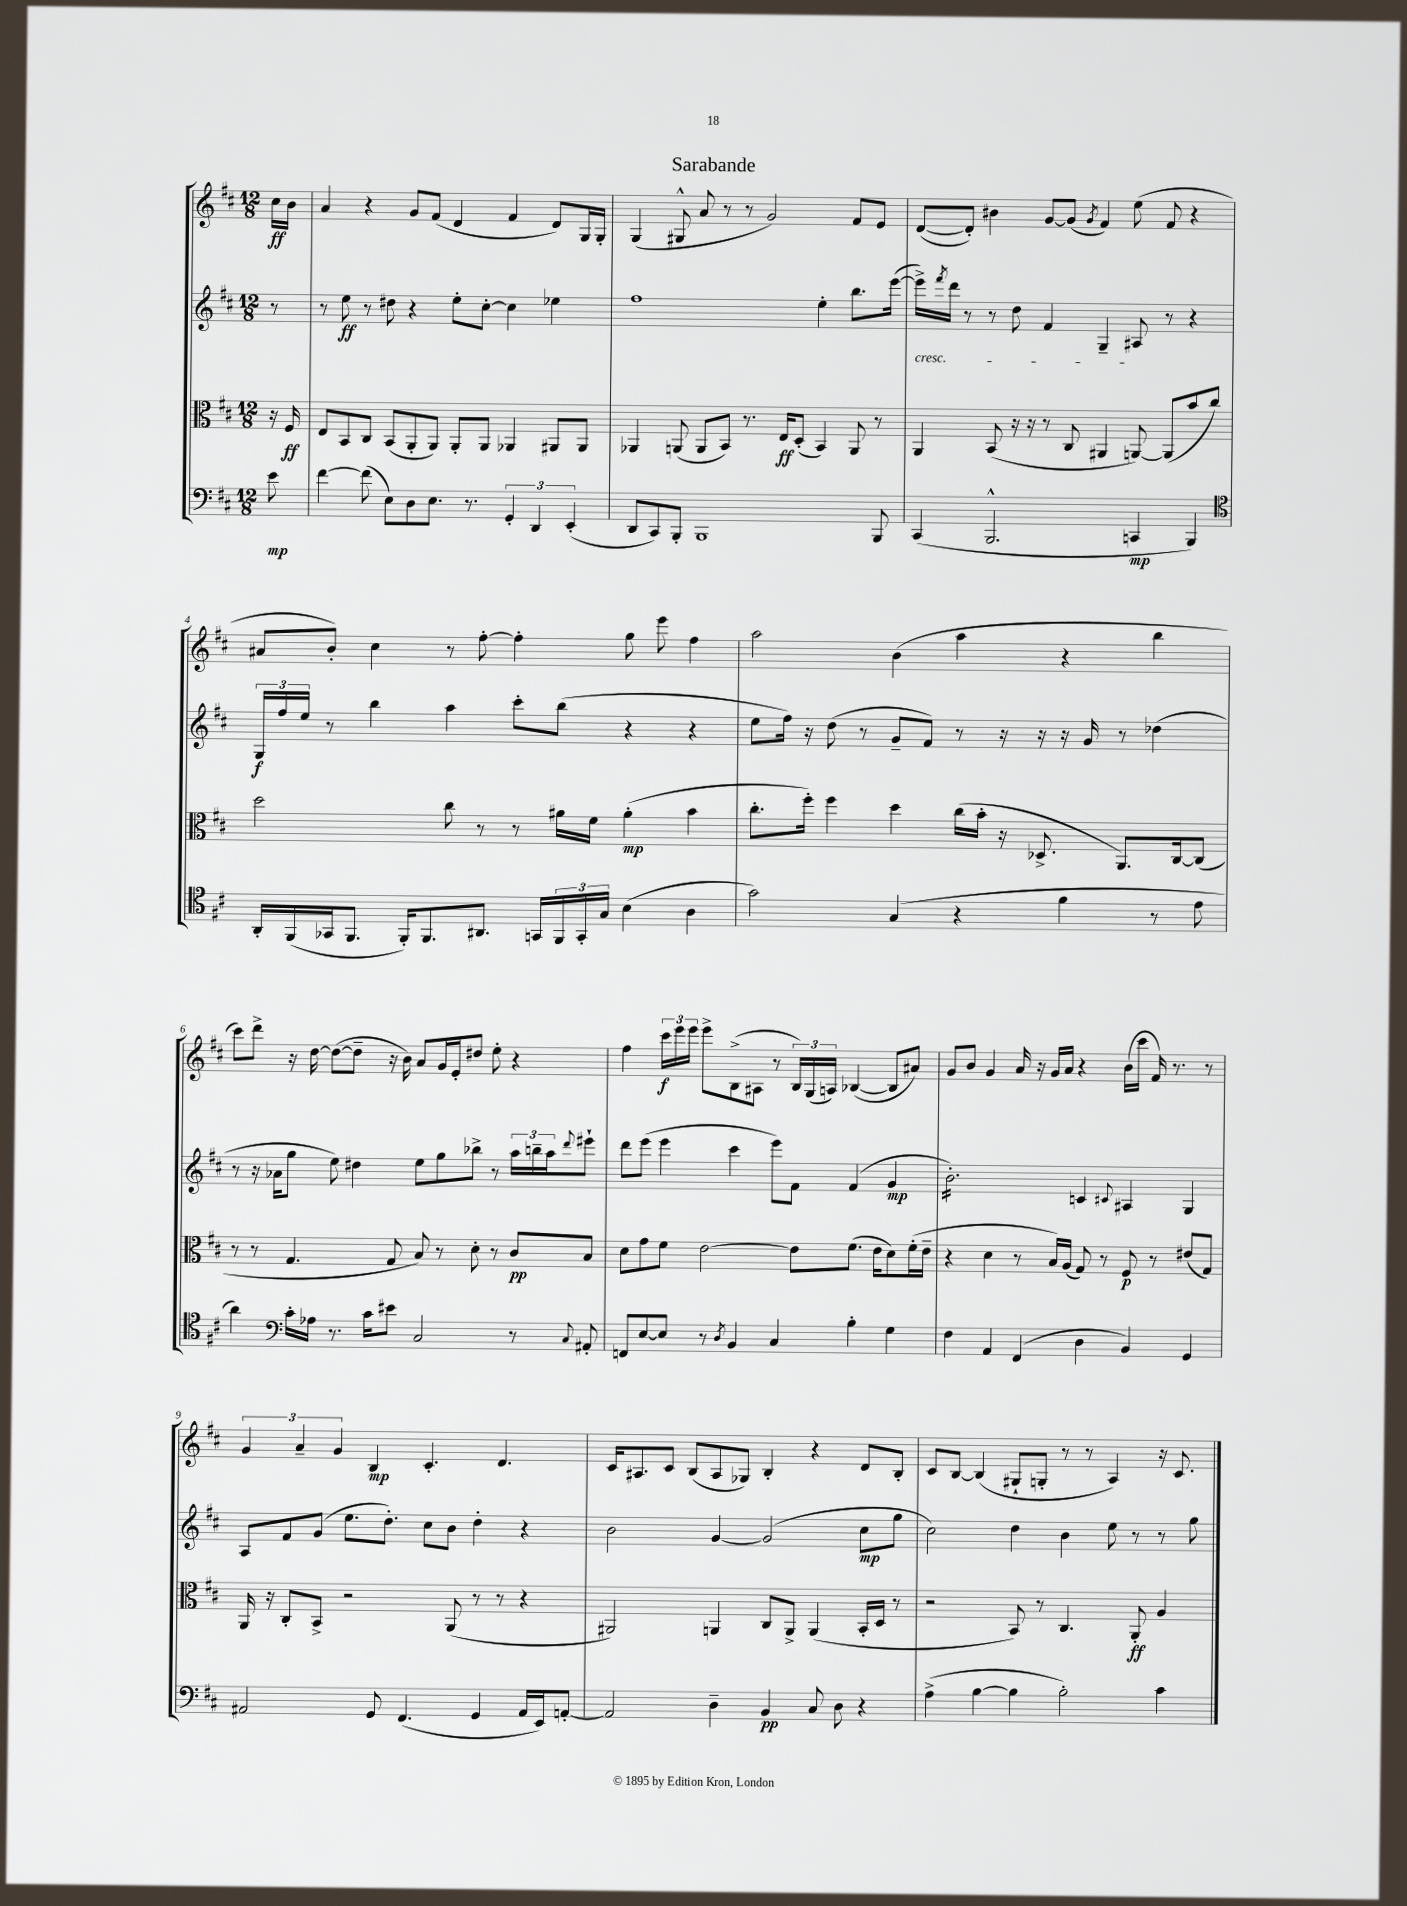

**kern	**kern	**kern	**kern
*staff4	*staff3	*staff2	*staff1
*clefF4	*clefC3	*clefG2	*clefG2
*k[f#c#]	*k[f#c#]	*k[f#c#]	*k[f#c#]
*M12/8	*M12/8	*M12/8	*M12/8
8e	16r	8r	16cc#
.	16F#	.	16b
=	=	=	=
[4f#	8E	8r	4a
.	8BB	8ee	.
(8f#]	8C#	8r	4r
8E)	(8BB	8dd#	.
8D	8AA'	4r	8g
8.E	8AA)	.	(8f#
.	8AA'	8ee'	4d
8.r	.	.	.
.	8AA	[8cc#'	.
6GG'	4AA-	4cc#]	4f#
6DD	.	.	.
.	8AA#	4ee-	8d)
(6EE'	.	.	.
.	8AA#	.	16G
.	.	.	16G'
=	=	=	=
8DD	4AA-	1ff#	(4G
8CC#)	.	.	.
8BBB'	(8AA	.	8G#^^
1BBB	8AA	.	8a
.	8BB)	.	8r
.	8.r	.	8r
.	.	.	2g)
.	16E	.	.
.	(8D'	.	.
.	4BB)	4ee'	.
.	8AA	8.bb	8f#
8BBB	8r	.	8e
.	.	([16eee	.
=	=	=	=
(4CC#	4AA	16eee^])	([8d
.	.	8qfff#	.
.	.	16ddd	.
.	.	8r	8d'])
2.BBB^^	(8BB	8r	4b#
.	16r	8dd	.
.	16r	.	.
.	8r	4f#	[8g
.	8C#	.	(8g]
.	.	.	8qg
.	4AA#	4G~	4f#)
4CC	[8AA)	8A#	(8ee
.	(8AA]	8r	8f#
4BBB)	8b	4r	4r
.	8cc#)	.	.
=	=	=	=
*clefC4	*	*	*
16AA'	2dd	24G	8a#
.	.	24ff#	.
(16FF#	.	.	.
.	.	24ee	.
16GG-	.	8r	8b')
8.FF#	.	.	.
.	.	4bb	4cc#
16FF#')	.	.	.
8.FF#	.	.	.
.	8cc#	4aa	8r
8.AA#	8r	.	[8ff#'
.	8r	8ccc#'	4ff#']
16GG	.	.	.
24FF#	16a#	(8bb	.
24GG'	.	.	.
.	16f#	.	.
24G	.	.	.
(4B	(4a#'	4r	8gg
.	.	.	8eee
4A	4b	4r	4ff#
=	=	=	=
2g)	8.cc#'	8ee	2aa
.	.	16ff#)	.
.	16ff#')	16r	.
.	4ff#	(8dd	.
.	.	8r	.
(4G	4dd	8g~	(4b
.	.	8f#)	.
4r	(16cc#	8r	4aa
.	16b'	.	.
.	16r	16r	.
.	8.D-^	16r	.
4f#	.	16r	4r
.	.	16g	.
.	8.AA)	8r	.
8r	.	(4dd-	4bb
.	[16C#	.	.
8e	(8C#]	.	.
=	=	=	=
4a)	8r	8r	8ccc#)
.	8r	16r	8ddd^
.	.	16a-	.
*clefF4	*	*	*
16c#'	4.G	8gg	16r
16A-	.	.	[16dd
8.r	.	8ee)	(8dd_
.	.	4dd#	8dd~]
16c#	.	.	.
8e#	8G	.	16r
.	.	.	16b)
2C#	8B)	8ee	8a
.	8r	8gg	16g
.	.	.	16e'
.	8d'	8bb-^	8dd#
.	8r	8r	8ee'
8r	8c#	24aa	4r
.	.	24bb~	.
.	.	24aa	.
8qqC#	.	8qqddd	.
8AA#'	8B	8eee#`	.
=	=	=	=
8FF	8d	8ddd	4ff#
[8E	8g	(8eee	.
8E]	8f#	4eee	24ccc#
.	.	.	24eee
.	.	.	24eee
8r	[2e	.	8eee^
8qD	.	.	.
4BB	.	4ccc#	(8B^
.	.	.	8A#
4C#	.	8eee)	8r
.	8e]	8f#	24B)
.	.	.	(24G
.	.	.	24A)
4B'	(8.f#	(4f#	([4B-
.	16e	.	.
4G	8d)	4g	8B-]
.	(16f#'	.	8a#)
.	16e~	.	.
=	=	=	=
4F#	4r	2.b')	8g
.	.	.	8b
4AA	4d	.	4g
(4FF#	8r	.	16a
.	.	.	16r
.	16B)	.	16g
.	(16A	.	16a
4D	8G)	4c	4r
.	8r	.	.
.	.	8qqc#	.
4BB)	8F#	4A#	(16b
.	.	.	16ccc#
.	8r	.	16f#)
.	.	.	8.r
4GG	(8e#	4G	.
.	8G)	.	8r
=	=	=	=
2AA#	16AA	8A	6g
.	16r	.	.
.	8C#'	8f#	.
.	.	.	6a~
.	8BB^	(8g	.
.	.	.	6g
.	2r	8.ee	.
8GG	.	.	4B
.	.	8.dd')	.
(4.FF#	.	.	.
.	.	8cc#	4.c#'
.	(8AA	8b	.
4GG	8r	4dd'	.
.	8r	.	4.d
16AA#	4r	4r	.
16EE)	.	.	.
[8AA'	.	.	.
=	=	=	=
2AA]	2AA#)	2b	16c#
.	.	.	8.A#
.	.	.	8c#
.	.	.	(8B
4D~	4AA	[4g	8A#
.	.	.	8G-)
4BB	8C#	(2g]	4B'
.	8AA^	.	.
8C#	(4AA	.	4r
8D	.	.	.
4r	16BB'	8cc#	8d
.	16D	.	.
.	8r	8gg	8B'
=	=	=	=
(4A^	2r	2cc#)	8c#
.	.	.	[8B
[4B	.	.	(4B]
4B]	8BB)	4dd	8G#`
.	8r	.	8G'
2B')	4.C#	4b	8r
.	.	.	8r
.	.	8ee	4A)
.	8AA'	8r	.
4c#	4A	8r	16r
.	.	.	8.c#
.	.	8gg	.
==	==	==	==
*-	*-	*-	*-
